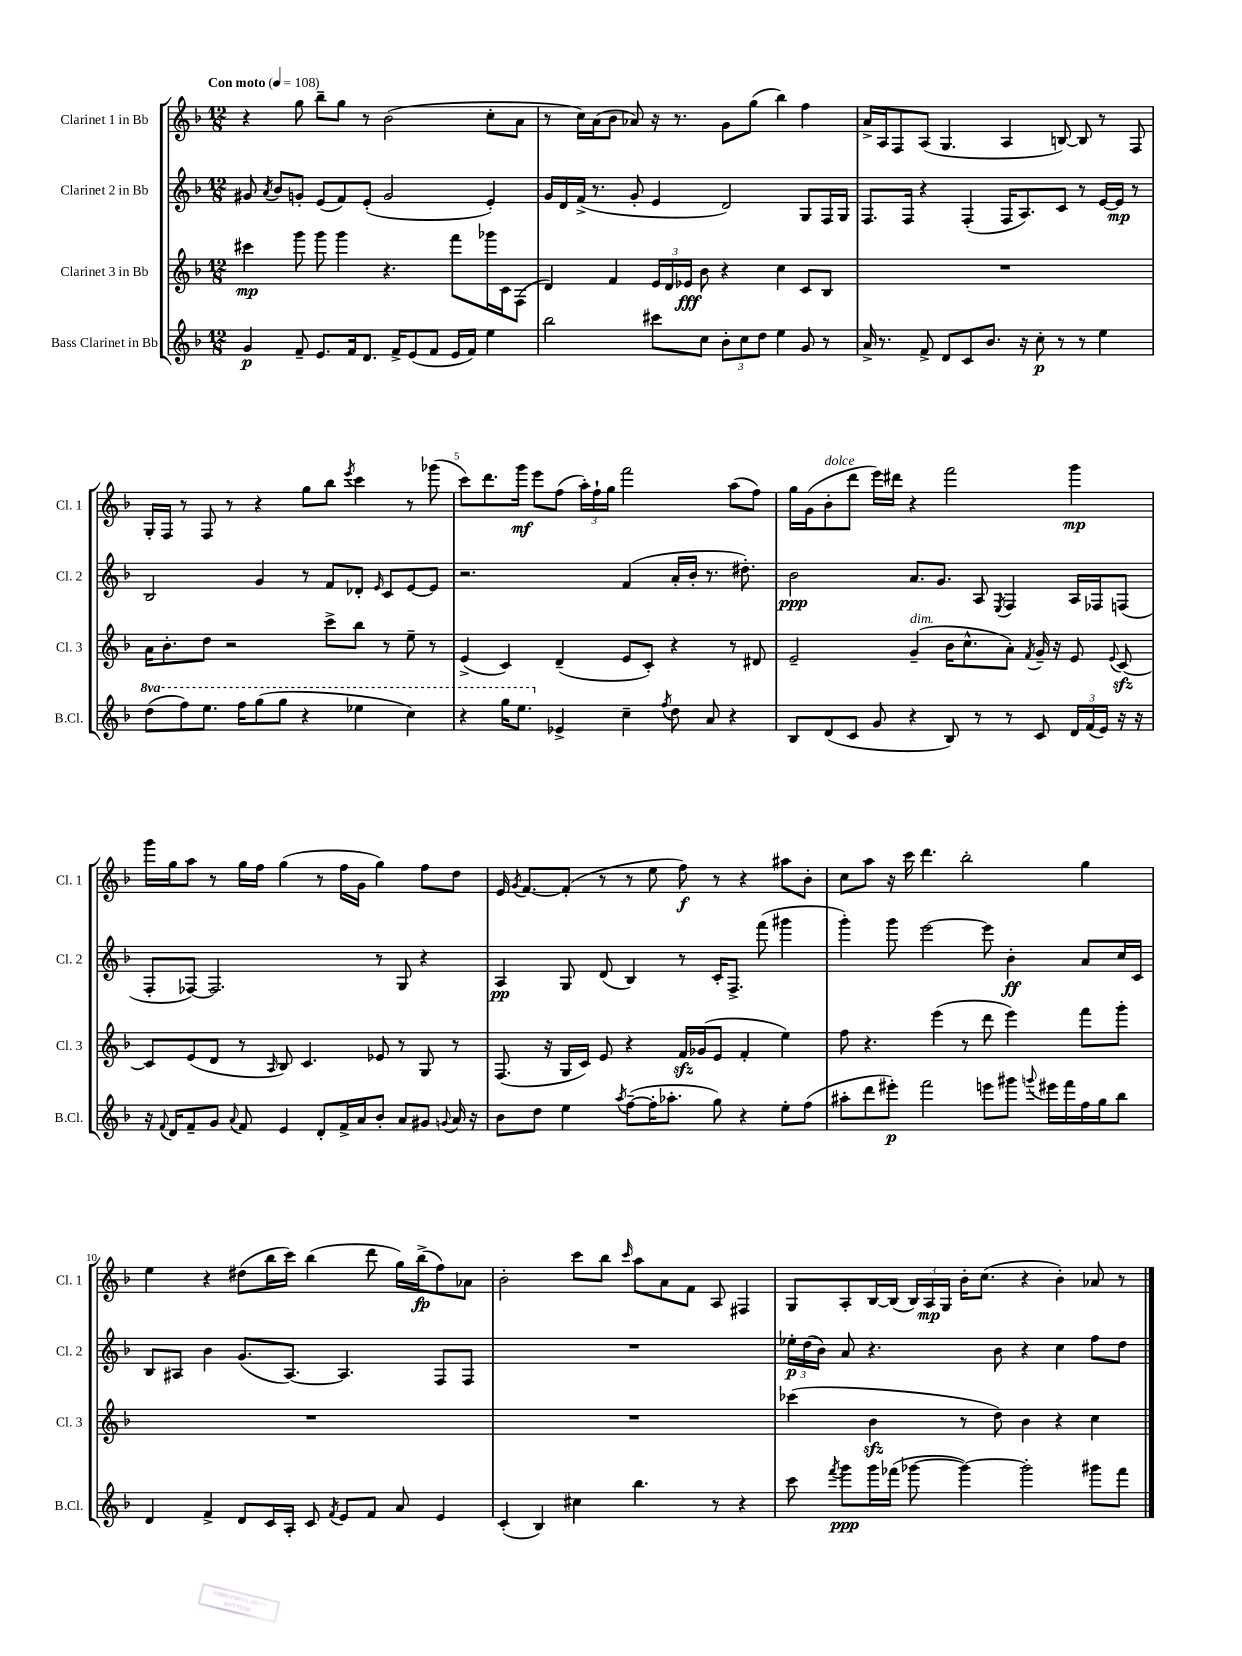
<<
\new StaffGroup <<
\new Staff = "s0" \with { instrumentName = "Clarinet 1 in Bb" shortInstrumentName = "Cl. 1" } {
    \clef treble \key f \major \numericTimeSignature \time 12/8 \tempo "Con moto" 4 = 108
    \autoBeamOff r4 g''8 bes''8[-- g''8] r8 bes'2( c''8[-. a'8] |
    r8 c''16[) a'16( bes'8] aes'8) r16 r8. g'8[ g''8]( bes''4) f''4 |
    a'16[-> a16 f8 a8]( g4. a4 b8~) b8 r8 f8 |
    g16[-. f16] r8 f8 r8 r4 g''8[ bes''8] \acciaccatura { e'''8 } c'''4 r8 ges'''8( |
    c'''8[) d'''8. g'''16]\mf e'''8[ f''8]( \tuplet 3/2 { a''16[-.) f''16-! g''16] } f'''2 a''8[( f''8]) |
    g''16[ g'16( bes'8-.^\markup { \italic "dolce" } d'''8] e'''16[) dis'''16] r4 f'''2 g'''4\mp |
    g'''16[ g''16 a''8] r8 g''16[ f''16] g''4( r8 f''16[ g'16] g''4) f''8[ d''8] |
    e'16 \acciaccatura { g'8 } f'8.[~ f'8]-.( r8 r8 e''8 f''8\f) r8 r4 ais''8[ bes'8]-. |
    c''8[ a''8] r16 c'''16 d'''4. bes''2-. g''4 |
    e''4 r4 dis''8[( bes''16 c'''16]) bes''4( d'''8 g''16[) bes''16->\fp( f''8) aes'8] |
    bes'2-. c'''8[ bes''8] \grace { c'''16 } a''8[ a'8 f'8] a8 fis4 |
    g8[ a8-. bes16~ bes16]( \tuplet 3/2 { bes16[) a16\mp g16] } bes'16[-. c''8.]( r4 bes'4-.) aes'8 r8 \bar "|." |
}
\new Staff = "s1" \with { instrumentName = "Clarinet 2 in Bb" shortInstrumentName = "Cl. 2" } {
    \clef treble \key f \major \numericTimeSignature \time 12/8
    \autoBeamOff gis'8 \acciaccatura { a'8 } bes'8[ g'8]-. e'8[( f'8) e'8]-.( g'2 e'4-.) |
    g'16[ d'16 f'16]->( r8. g'8-. e'4 d'2) g8[ f16 g16] |
    f8.[ f16] r4 f4-.( f16[ a8.) c'8] r8 e'16[~ e'16]\mp r8 |
    bes2 g'4 r8 f'8[ des'8]-. \grace { e'16 } c'8[ e'8~ e'8] |
    r2. f'4( a'16[-. bes'16]-. r8. dis''8.-.) |
    bes'2\ppp a'8.[ g'8.] a8 \acciaccatura { e8 } f4 a16[ fes16 f8]( |
    f8[-. fes8]~) fes2. r8 g8 r4 |
    a4\pp g8 d'8( bes4) r8 c'16[-. f8.]-> f'''8( gis'''4 |
    g'''4-.) g'''8 e'''2~ e'''8 bes'4-.\ff a'8[ c''16 c'16] |
    bes8[ ais8] bes'4 g'8.[( ais8.]~) ais4. f8[ f8] |
    R1. |
    \tuplet 3/2 { ees''16[-.\p d''16( bes'16]) } a'8 r4. bes'8 r4 c''4 f''8[ d''8] \bar "|." |
}
\new Staff = "s2" \with { instrumentName = "Clarinet 3 in Bb" shortInstrumentName = "Cl. 3" } {
    \clef treble \key f \major \numericTimeSignature \time 12/8
    \autoBeamOff cis'''4\mp g'''8 g'''8 g'''4 r4. f'''8[ ges'''16 c'16 f8]( |
    d'4) f'4 \tuplet 3/2 { e'16[ d'16 ees'16]\fff } bes'8 r4 c''4 c'8[ bes8] |
    R1. |
    a'16[ bes'8.-. d''8] r2 c'''8[-> bes''8] r8 e''8-- r8 |
    e'4->( c'4) d'4--( e'8[ c'8]-.) r4 r8 dis'8 |
    e'2-- g'4--^\markup { \italic "dim." }( bes'16[ c''8.-^ a'8]-.) \acciaccatura { f'8 } g'16-- r16 e'8 \appoggiatura { e'8 } c'8~\sfz |
    c'8[ e'8( d'8] r8 \grace { a16 } bes8) c'4. ees'8 r8 g8 r8 |
    f8.( r16 g16[ c'16]) e'8 r4 f'16[\sfz ges'16( e'8] f'4-. e''4) |
    f''8 r4. e'''4( r8 d'''8 e'''4) f'''8[ g'''8]-. |
    R1. |
    R1. |
    ces'''4( bes'4\sfz r8 d''8) bes'4 r4 c''4 \bar "|." |
}
\new Staff = "s3" \with { instrumentName = "Bass Clarinet in Bb" shortInstrumentName = "B.Cl." } {
    \clef treble \key f \major \numericTimeSignature \time 12/8 \set Staff.ottavationMarkups = #ottavation-simple-ordinals
    \autoBeamOff g'4\p f'8-- e'8.[ f'16 d'8.] f'16[-> e'8( f'8] e'16[ f'16]) e''4 |
    bes''2 cis'''8[ c''8] \tuplet 3/2 { bes'8[-. c''8 d''8] } e''4 g'8 r8 |
    a'16-> r8. f'8-> d'8[ c'8 bes'8.] r16 c''8-.\p r8 r8 e''4 |
    \ottava #1 d'''8[( f'''8) e'''8.] f'''16[ g'''8( g'''8] r4 ees'''4 c'''4) |
    r4 g'''16[ e'''8.] \ottava #0 ees'4-> c''4-- \acciaccatura { f''8 } d''8 a'8 r4 |
    bes8[ d'8( c'8] g'8 r4 bes8) r8 r8 c'8 \tuplet 3/2 { d'16[ f'16( e'16]) } r16 r16 |
    r16 \appoggiatura { f'8 } d'16[ f'8-- g'8] \appoggiatura { a'8 } f'8 e'4 d'8[-. f'16-> a'16 bes'8]-. a'8[ gis'8] \appoggiatura { g'8 } a'16 r16 |
    bes'8[ d''8] e''4 \acciaccatura { a''8 } f''8[~--( f''16-. aes''8.]-. g''8) r4 e''8[-. f''8]( |
    ais''8[-. d'''8 eis'''8]-.\p) f'''2 e'''8[ gis'''8] \appoggiatura { g'''8 } eis'''16[ f'''16 f''16 g''16 bes''8] |
    d'4 f'4-> d'8[ c'16 a16]-. c'8 \acciaccatura { f'8 } e'8[ f'8] a'8 e'4 |
    c'4-.( bes4) cis''4 bes''4. r8 r4 |
    c'''8 \acciaccatura { f'''8 } g'''8[\ppp g'''16 fes'''16]( ges'''8~ ges'''4~) ges'''2-. gis'''8[ fes'''8] \bar "|." |
}
>>
>>
\layout { \context { \Score \override BarNumber.break-visibility = ##(#f #t #t) barNumberVisibility = #(every-nth-bar-number-visible 5) } }
